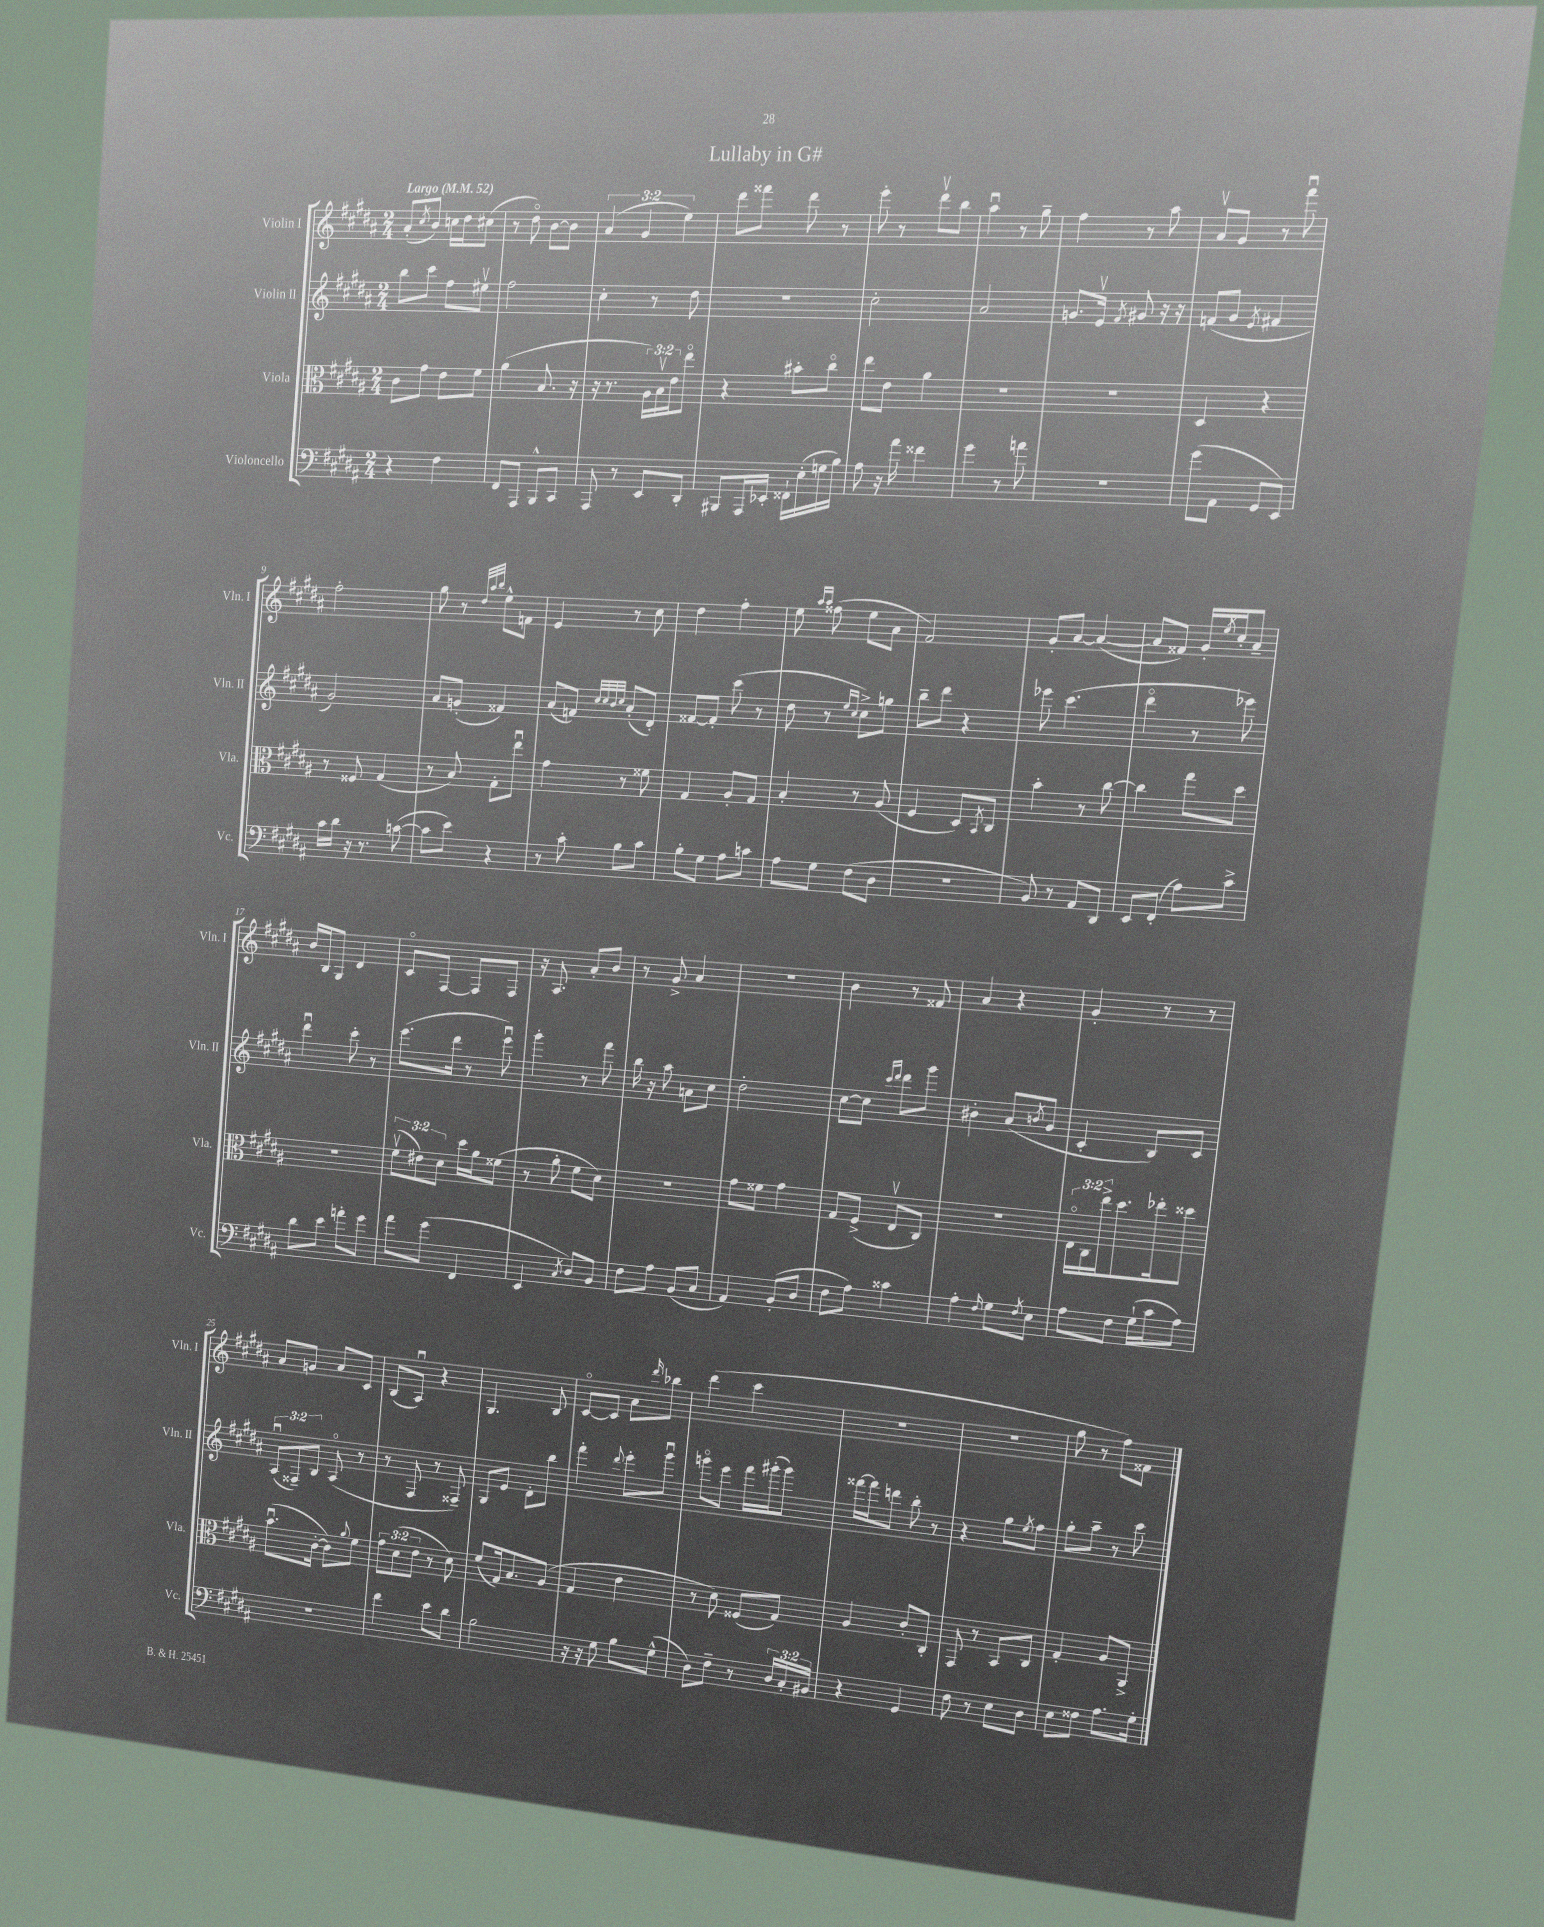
\header { title = "Lullaby in G#" }
<<
\new StaffGroup <<
\new Staff = "s0" \with { instrumentName = "Violin I" shortInstrumentName = "Vln. I" } {
    \clef treble \key b \major \numericTimeSignature \time 2/4 \override Staff.TupletNumber.text = #tuplet-number::calc-fraction-text \tempo "Largo" 4 = 52
    ais'8-.( \acciaccatura { cis''8 } b'8) c''16 dis''16 cis''8( |
    r8 dis''8\flageolet) b'8~ b'8 |
    \tuplet 3/2 { ais'4( gis'4 e''4) } |
    dis'''8 fisis'''8 dis'''8 r8 |
    e'''8-. r8 dis'''8\upbow b''8 |
    ais''4\downbow r8 gis''8-- |
    fis''4 r8 ais''8 |
    ais'8\upbow gis'8 r8 fis'''8\downbow |
    fis''2-. |
    gis''8 r8 \grace { dis''32 ais''32 b''32 } e''8-^ f'8 |
    e'4 r8 cis''8 |
    dis''4 fis''4-. |
    e''8 \grace { ais''16 ais''16 } fisis''8( e''8 ais'8 |
    fis'2) |
    gis'8-. ais'8~ ais'4~( |
    ais'8 fisis'8) gis'16-. \acciaccatura { e''8 } cis''16-. ais'8-- |
    b'16 b16 gis8 dis'4 |
    cis'8\flageolet fis8~ fis8 fis8 |
    r16 ais8. ais'8-. b'8 |
    r8 gis'8-> ais'4 |
    R2 |
    b'4 r8 fisis'8 |
    ais'4 r4 |
    gis'4-. r8 r8 |
    ais'8 g'8 ais'8 cis'8 |
    b8( ais8\downbow) r4 |
    gis4. b8 |
    cis'8~\flageolet cis'8 ais'8 \grace { dis'''16 } bes''8 |
    dis'''4( cis'''4 |
    r2 |
    R2 |
    gis''8 r8 fis''8) fisis'8 \bar "|." |
}
\new Staff = "s1" \with { instrumentName = "Violin II" shortInstrumentName = "Vln. II" } {
    \clef treble \key b \major \numericTimeSignature \time 2/4 \override Staff.TupletNumber.text = #tuplet-number::calc-fraction-text
    b''8 cis'''8 fis''8 eis''8\upbow |
    fis''2 |
    cis''4-. r8 dis''8 |
    R2 |
    cis''2-. |
    ais'2 |
    g'8. e'16\upbow \acciaccatura { fis'8 } gis'8 r16 r16 |
    f'8( gis'8 \acciaccatura { e'8 } fis'4 |
    gis'2) |
    ais'8 g'8-.( fisis'4) |
    ais'8( f'8) \grace { cis''32 cis''32 b'32 cis''32 } ais'8-.( dis'8-.) |
    fisis'8~ fisis'8-. cis'''8( r8 |
    dis''8 r8 \grace { e''16 cis''16 } cis''8->) g''8 |
    b''8-- dis'''8 r4 |
    ees'''8 cis'''4.( |
    dis'''4\flageolet r8 ees'''8) |
    dis'''4\downbow cis'''8-. r8 |
    e'''8.( dis'''16 r8 e'''8\downbow) |
    gis'''4-. r8 fis'''8 |
    b''16 r16 ais''8 a'8 cis''8 |
    dis''2-. |
    cis''8~ cis''8 \grace { cis'''16 dis'''16 } dis'''8 gis'''8 |
    bis'4-. ais'8( \acciaccatura { b'8 } gis'8 |
    cis'4-. b8) cis'8 |
    \tuplet 3/2 { ais8\downbow( fisis8--) b8 } ais8\flageolet( r8 |
    r8 fis8 r8 fisis8--) |
    gis8 e'8 dis'8-. b''8 |
    fis'''4-. \appoggiatura { dis'''8 } e'''8-. gis'''8\downbow |
    g'''8\flageolet e'''8 fis'''16 gis'''16-.( gis'''8) |
    fisis'''16~ fisis'''16 d'''8 b''8-. r8 |
    r4 gis''8 \acciaccatura { e''8 } fis''8 |
    gis''8-. ais''8-- r8 cis'''8 \bar "|." |
}
\new Staff = "s2" \with { instrumentName = "Viola" shortInstrumentName = "Vla." } {
    \clef alto \key b \major \numericTimeSignature \time 2/4 \override Staff.TupletNumber.text = #tuplet-number::calc-fraction-text
    cis'8 gis'8 e'8 fis'8 |
    ais'4( b8. r16 |
    r16 r8. \tuplet 3/2 { ais16) b16\upbow e'16 } e''8\flageolet |
    r4 bis'8-. cis''8\flageolet |
    e''8 e'8 ais'4 |
    R2 |
    R2 |
    dis4 r4 |
    r8 fisis8 gis4( |
    r8 b8) gis8-. e''8\downbow |
    gis'4 r8 fisis'8 |
    gis4 ais8-. gis8 |
    b4-. r8 ais8( |
    fis4 dis8) \acciaccatura { b,8 } cis8 |
    b'4-. r8 cis''8~ |
    cis''4 gis''8 dis''8 |
    R2 |
    \tuplet 3/2 { fis'8\upbow( eis'8) dis'8 } dis''16 ais'16 fisis'8( |
    r8 ais'8-. fis'8 dis'8) |
    R2 |
    gis'8 fisis'8 gis'4 |
    gis8 fis8->( e8\upbow cis8) |
    r2 |
    \tuplet 3/2 { e16\flageolet cis16 e''16-> } dis''8. ees''16-. disis''8 |
    b'8.\downbow( cis'16~-. cis'8) \appoggiatura { ais'8 } fis'8 |
    \tuplet 3/2 { gis'8 dis'8( e'8 } r8 dis'8) |
    fis'8( gis16) b8. ais8( |
    gis4 e'4 |
    r8 dis'8) fisis8( gis8) |
    ais4 cis'8-. cis8-. |
    gis,8 r8 b,8 cis8 |
    gis4-. ais8 ais,8-> \bar "|." |
}
\new Staff = "s3" \with { instrumentName = "Violoncello" shortInstrumentName = "Vc." } {
    \clef bass \key b \major \numericTimeSignature \time 2/4 \override Staff.TupletNumber.text = #tuplet-number::calc-fraction-text
    r4 fis4 |
    fis,8 ais,,8 b,,8-^ cis,8 |
    ais,,8 r8 e,8 dis,8-. |
    bis,,8 ais,,16 ees,16-. fisis,16-! e16-.( g16 b16) |
    ais8 r16 ais'16 fisis'4 |
    gis'4 r8 a'8 |
    r2 |
    gis'8( ais,8 gis,8 e,8) |
    cis'16 dis'16 r16 r8. c'8~( |
    c'8 e'8) r4 |
    r8 cis'8-. b8 cis'8 |
    b8-. gis8 ais8 c'8 |
    ais8 gis8 fis8( dis8 |
    R2 |
    b,8) r8 ais,8 dis,8 |
    e,8 fis,8-.( ais8) cis'8-> |
    dis'8 e'8 a'8-. gis'8 |
    ais'8 gis'8( fis,4 |
    e,4 \acciaccatura { cis8 } dis8) b,8 |
    fis8 ais8 b,8( cis8 |
    ais,4) b,8-.( dis8 |
    fis8 ais8) cisis'4 |
    ais4-. \grace { fis16 } gis8 \acciaccatura { fis8 } e8 |
    ais8 fis8 gis16-!( cis'16 ais8) |
    R2 |
    fis'4 e'8 dis'8 |
    b2 |
    r16 r16 gis8 b8 gis8-^( |
    dis8) fis8-- r8 \tuplet 3/2 { dis16 cis16-. bis,16 } |
    r4 gis,4 |
    fis8 r8 e8 dis8 |
    e8 fisis8 ais8. gis16-. \bar "|." |
}
>>
>>
